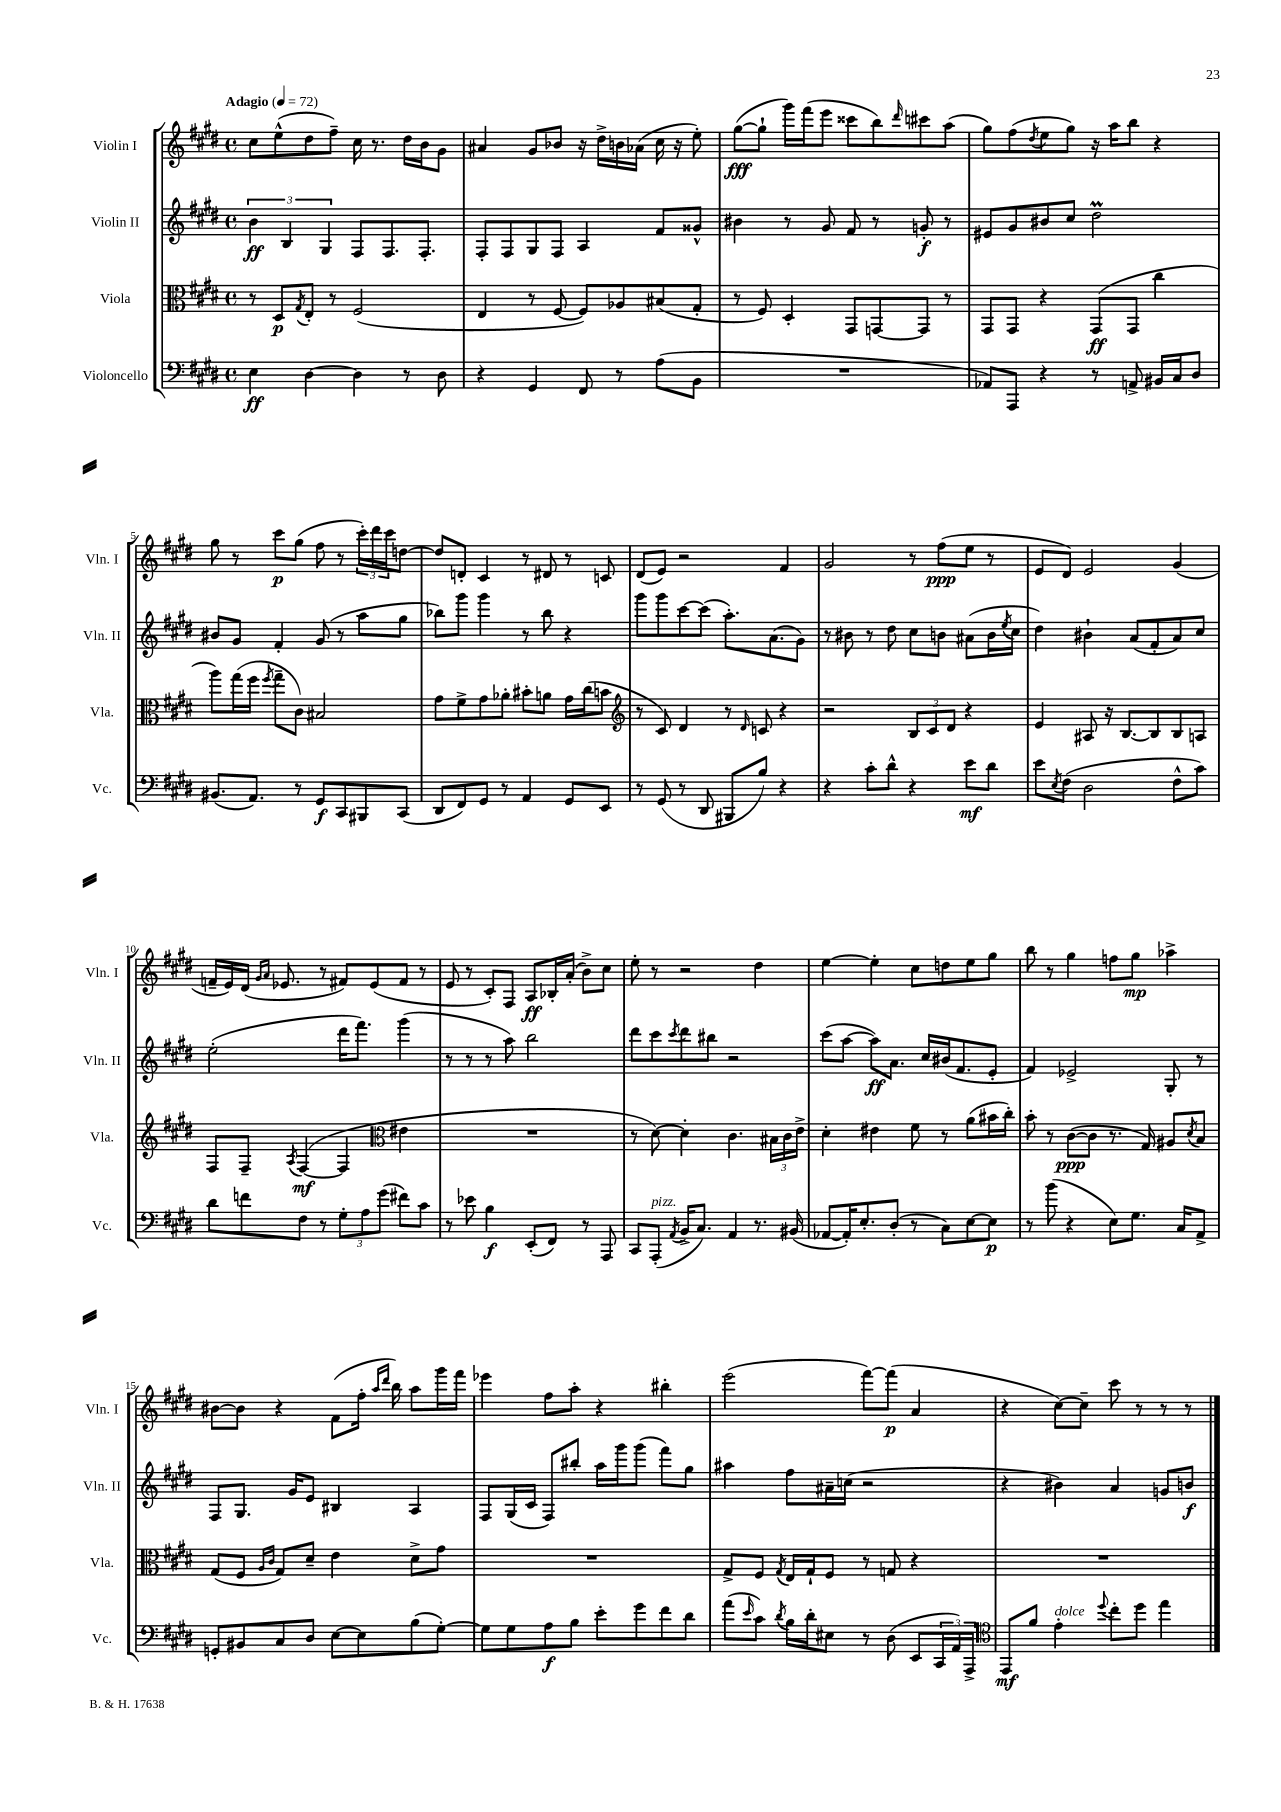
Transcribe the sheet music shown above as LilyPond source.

<<
\new StaffGroup <<
\new Staff = "s0" \with { instrumentName = "Violin I" shortInstrumentName = "Vln. I" } {
    \clef treble \key e \major \defaultTimeSignature \time 4/4 \tempo "Adagio" 4 = 72
    cis''8 e''8-^( dis''8 fis''8--) cis''16 r8. dis''16 b'16 gis'8 |
    ais'4 gis'8 bes'8 r16 dis''16-> b'16 aes'16( cis''16 r16 e''8-.) |
    gis''8~\fff( gis''8-! gis'''16) fis'''16( e'''8 cisis'''8 b''8) \grace { dis'''16 } cis'''8 a''8( |
    gis''8) fis''8( \acciaccatura { dis''8 } e''8 gis''8) r16 a''16 b''8 r4 |
    gis''8 r8 cis'''8\p gis''8( fis''8 r8 \tuplet 3/2 { cis'''16-.) dis'''16 cis'''16 } d''8~ |
    d''8 d'8-. cis'4 r8 dis'8 r8 c'8 |
    dis'8( e'8) r2 fis'4 |
    gis'2 r8 fis''8\ppp( e''8 r8 |
    e'8 dis'8) e'2 gis'4( |
    f'16-- e'16) dis'16( \grace { gis'16 a'16 } ees'8. r8 fis'8) ees'8( fis'8 r8 |
    e'8 r8 cis'8-.) fis8 a8\ff bes16-. a'16-.( b'8->) cis''8 |
    e''8-. r8 r2 dis''4 |
    e''4~ e''4-. cis''8 d''8 e''8 gis''8 |
    b''8 r8 gis''4 f''8 gis''8\mp aes''4-> |
    bis'8~ bis'8 r4 fis'8( fis''16-. \grace { a''16 dis'''16 } b''16) a''8 gis'''16 fis'''16 |
    ees'''4 fis''8 a''8-. r4 bis''4-. |
    e'''2( fis'''8~) fis'''8\p( a'4 |
    r4 cis''8~) cis''8-- cis'''8 r8 r8 r8 \bar "|." |
}
\new Staff = "s1" \with { instrumentName = "Violin II" shortInstrumentName = "Vln. II" } {
    \clef treble \key e \major \defaultTimeSignature \time 4/4
    \tuplet 3/2 { b'4\ff b4 gis4 } fis8 fis8. fis8.-. |
    fis8-. fis8 gis8 fis8 a4 fis'8 gisis'8-^ |
    bis'4 r8 gis'8 fis'8 r8 g'8-.\f r8 |
    eis'8 gis'8 bis'8 cis''8 dis''2\prall |
    bis'8 gis'8 fis'4-. gis'8( r8 a''8 gis''8 |
    bes''8) gis'''8 gis'''4 r8 bes''8 r4 |
    gis'''8 gis'''8 cis'''8~ cis'''8( a''8.-.) a'8.( gis'8) |
    r8 bis'8 r8 dis''8 cis''8 b'8 ais'8( b'16 \acciaccatura { e''8 } cis''16 |
    dis''4) bis'4-! a'8( fis'8-. a'8) cis''8 |
    e''2-.( dis'''16 fis'''8.) gis'''4( |
    r8 r8 r8 a''8) b''2 |
    dis'''8 cis'''8 \acciaccatura { cis'''8 } dis'''8 bis''8 r2 |
    cis'''8( a''8~ a''8\ff) a'8. cis''16 bis'16( fis'8. e'8-. |
    fis'4) ees'2-> gis8-. r8 |
    fis8 gis8. gis'16 e'8 bis4 a4 |
    fis8 gis16( cis'16 fis8) bis''8-. a''16 gis'''16 gis'''8( fis'''8) gis''8 |
    ais''4 fis''8 ais'16-- c''16( r2 |
    r4 bis'4) a'4 g'8 b'8\f \bar "|." |
}
\new Staff = "s2" \with { instrumentName = "Viola" shortInstrumentName = "Vla." } {
    \clef alto \key e \major \defaultTimeSignature \time 4/4
    r8 dis8\p \acciaccatura { gis8 } e8-. r8 fis2( |
    e4 r8 fis8~ fis8) aes8 bis8( gis8-. |
    r8 fis8) dis4-. gis,8 g,8~ g,8 r8 |
    gis,8 gis,8 r4 gis,8\ff( gis,8 cis''4 |
    a''8) gis''16( fis''16 \acciaccatura { fis''8 } gis''8-- cis'8) bis2 |
    gis'8 fis'8-> gis'8 aes'8-. bis'8-. a'8 gis'16 cis''16( b'8 |
    \clef treble r8 cis'8) dis'4 r8 \grace { dis'16 } c'8 r4 |
    r2 \tuplet 3/2 { b8 cis'8 dis'8 } r4 |
    e'4 ais8 r16 b8.~ b8 b8 a8 |
    fis8 fis8-- \acciaccatura { a8 } fis4~\mf( fis4 \clef alto eis'4 |
    R1 |
    r8 dis'8~) dis'4-. cis'4. \tuplet 3/2 { bis16 cis'16 e'16-> } |
    dis'4-. eis'4 fis'8 r8 a'8( bis'16 cis''16-.) |
    b'8-. r8 cis'8~\ppp( cis'8 r8. gis16) ais8 \acciaccatura { dis'8 } b8 |
    gis8( fis8 \grace { a16 cis'16 } gis8) dis'8-- e'4 dis'8-> gis'8 |
    R1 |
    gis8-> fis8 \acciaccatura { gis8 } e16 gis16-! fis8 r8 g8 r4 |
    R1 \bar "|." |
}
\new Staff = "s3" \with { instrumentName = "Violoncello" shortInstrumentName = "Vc." } {
    \clef bass \key e \major \defaultTimeSignature \time 4/4
    e4\ff dis4~ dis4 r8 dis8 |
    r4 gis,4 fis,8 r8 a8( b,8 |
    R1 |
    aes,8) a,,8 r4 r8 a,8-> bis,16 cis16 dis8 |
    bis,8.( a,8.) r8 gis,8\f cis,8 bis,,8 cis,8( |
    dis,8 fis,8) gis,8 r8 a,4 gis,8 e,8 |
    r8 gis,8( r8 dis,8 bis,,8 b8) r4 |
    r4 cis'8-. dis'8-^ r4 e'8\mf dis'8 |
    e'8 \acciaccatura { e8 } fis8( dis2 fis8-^ cis'8) |
    dis'8 f'8 fis8 r8 \tuplet 3/2 { gis8-. a8 gis'8( } fis'8) cis'8 |
    r8 ees'8 b4\f e,8-.( fis,8) r8 a,,8 |
    cis,8 a,,8-.^\markup { \italic "pizz." }( \acciaccatura { a,8 } b,16-> cis8.) a,4 r8. bis,16( |
    aes,8~ aes,16-.) e8.-. dis8-.( r8 cis8) e8~ e8\p |
    r8 b'8( r4 e8) gis8. cis16 a,8-> |
    g,8-. bis,8 cis8 dis8 e8~ e8 b8( gis8~-.) |
    gis8 gis8 a8\f b8 e'8-. gis'8 fis'8 dis'8 |
    a'8( \grace { e'16 } cis'8) \acciaccatura { dis'8 } b16 dis'16-. eis8 r8 dis8( e,8 \tuplet 3/2 { cis,16 a,16) a,,16-> } |
    \clef tenor e,8\mf fis'8 e'4-.^\markup { \italic "dolce" } \appoggiatura { dis''8 } cis''8-. dis''8 e''4 \bar "|." |
}
>>
>>
